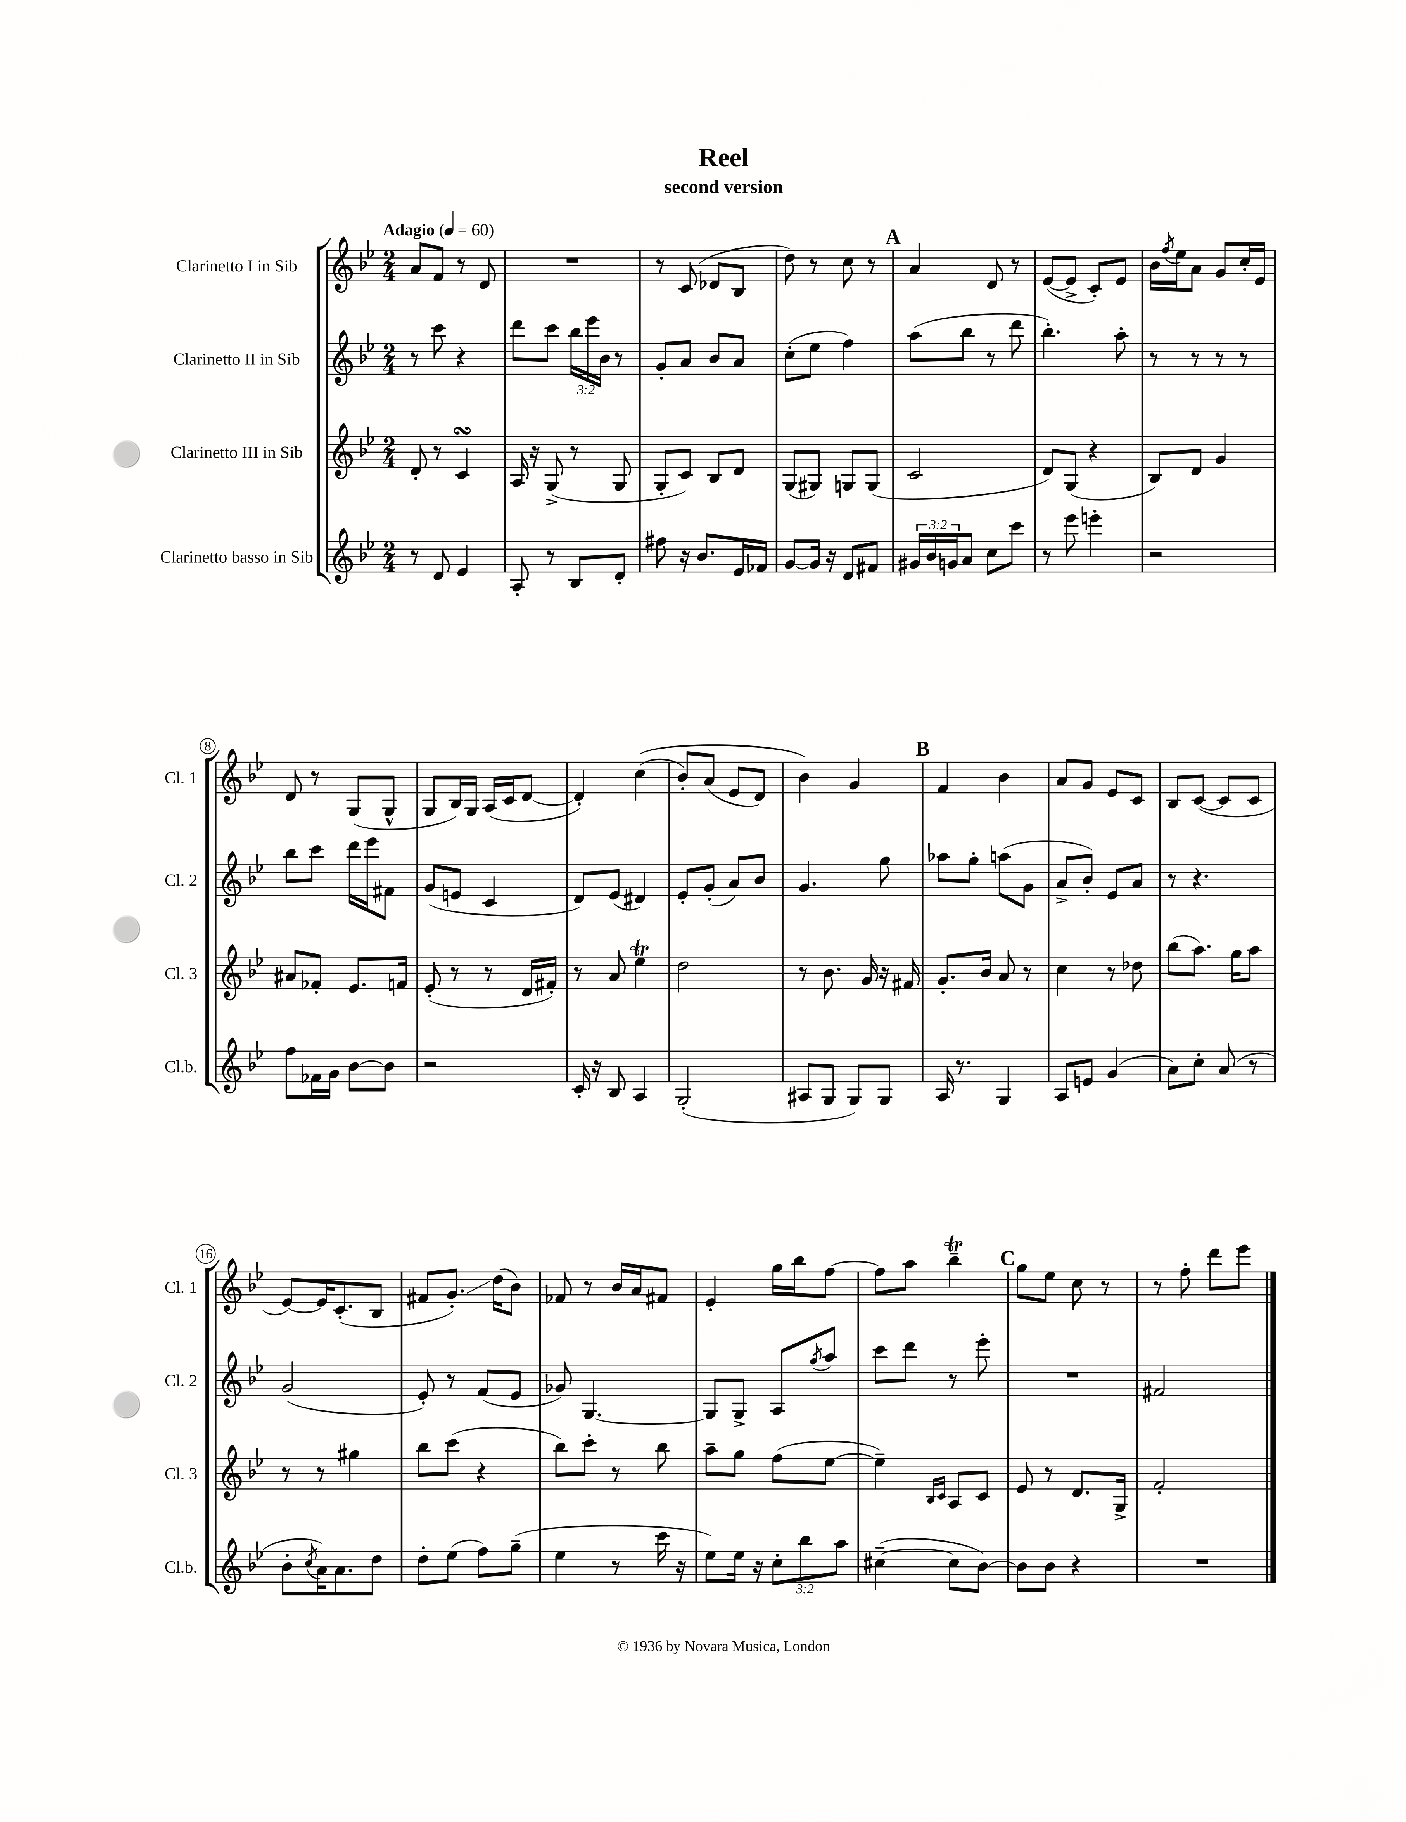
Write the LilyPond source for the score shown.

\header { title = "Reel" subtitle = "second version" }
<<
\new StaffGroup <<
\new Staff = "s0" \with { instrumentName = "Clarinetto I in Sib" shortInstrumentName = "Cl. 1" } {
    \clef treble \key bes \major \numericTimeSignature \time 2/4 \tempo "Adagio" 4 = 60
    a'8 f'8 r8 d'8 |
    R2 |
    r8 c'8( des'8 bes8 |
    d''8) r8 c''8 r8 |
    \mark \markup { \bold "A" } a'4 d'8 r8 |
    ees'8~( ees'8-> c'8-.) ees'8 |
    bes'16 \acciaccatura { f''8 } ees''16 a'8 g'8 c''16-. ees'16 |
    d'8 r8 g8( g8-^ |
    g8 bes16) g16 a16( c'16 d'8~ |
    d'4-.) c''4(\( |
    bes'8-.) a'8( ees'8 d'8) |
    bes'4\) g'4 |
    \mark \markup { \bold "B" } f'4 bes'4 |
    a'8 g'8 ees'8 c'8 |
    bes8 c'8~( c'8 c'8 |
    ees'8~) ees'16 c'8.-.( bes8 |
    fis'8 g'8.-.\glissando) d''16( bes'8) |
    fes'8 r8 bes'16 a'16 fis'8 |
    ees'4-. g''16 bes''16 f''8~ |
    f''8 a''8 bes''4--\trill |
    \mark \markup { \bold "C" } g''8 ees''8 c''8 r8 |
    r8 f''8-. d'''8 ees'''8 \bar "|." |
}
\new Staff = "s1" \with { instrumentName = "Clarinetto II in Sib" shortInstrumentName = "Cl. 2" } {
    \clef treble \key bes \major \numericTimeSignature \time 2/4 \override Staff.TupletNumber.text = #tuplet-number::calc-fraction-text
    r8 c'''8 r4 |
    d'''8 c'''8 \tuplet 3/2 { bes''16 ees'''16 bes'16 } r8 |
    g'8-. a'8 bes'8 a'8 |
    c''8-.( ees''8 f''4) |
    \mark \markup { \bold "A" } a''8( bes''8 r8 d'''8 |
    bes''4.-.) a''8-. |
    r8 r8 r8 r8 |
    bes''8 c'''8 d'''16 ees'''16 fis'8 |
    g'8( e'8 c'4 |
    d'8) ees'8( dis'4) |
    ees'8-. g'8-.( a'8) bes'8 |
    g'4. g''8 |
    \mark \markup { \bold "B" } aes''8 g''8-. a''8( g'8 |
    a'8-> bes'8-.) ees'8 a'8 |
    r8 r4. |
    g'2( |
    ees'8-.) r8 f'8( ees'8 |
    ges'8) g4.~ |
    g8 g8-> a8 \acciaccatura { g''8 } a''8 |
    c'''8 d'''8 r8 ees'''8-. |
    \mark \markup { \bold "C" } R2 |
    fis'2 \bar "|." |
}
\new Staff = "s2" \with { instrumentName = "Clarinetto III in Sib" shortInstrumentName = "Cl. 3" } {
    \clef treble \key bes \major \numericTimeSignature \time 2/4
    d'8-. r8 c'4\turn |
    a16 r16 g8->( r8 g8 |
    g8-. c'8) bes8 d'8 |
    g8( gis8) g8 g8( |
    \mark \markup { \bold "A" } c'2 |
    d'8) g8( r4 |
    bes8) d'8 g'4 |
    ais'8 fes'8-. ees'8. f'16 |
    ees'8-.( r8 r8 d'16 fis'16-.) |
    r8 a'8 ees''4\trill |
    d''2 |
    r8 bes'8. g'16 r16 fis'16 |
    \mark \markup { \bold "B" } g'8.-. bes'16 a'8 r8 |
    c''4 r8 des''8 |
    bes''8( a''8.) g''16 a''8 |
    r8 r8 gis''4 |
    bes''8 c'''8( r4 |
    bes''8) c'''8-. r8 bes''8 |
    a''8-- g''8 f''8( ees''8~ |
    ees''4--) \grace { bes16 c'16 } a8 c'8 |
    \mark \markup { \bold "C" } ees'8 r8 d'8. g16-> |
    f'2-. \bar "|." |
}
\new Staff = "s3" \with { instrumentName = "Clarinetto basso in Sib" shortInstrumentName = "Cl.b." } {
    \clef treble \key bes \major \numericTimeSignature \time 2/4 \override Staff.TupletNumber.text = #tuplet-number::calc-fraction-text
    r8 d'8 ees'4 |
    a8-. r8 bes8 d'8-. |
    fis''8 r16 bes'8. ees'16 fes'16 |
    g'8~ g'16 r16 d'8 fis'8 |
    \mark \markup { \bold "A" } \tuplet 3/2 { gis'16 bes'16 g'16 } a'8 c''8 c'''8 |
    r8 ees'''8 e'''4-. |
    r2 |
    f''8 fes'16 g'16 bes'8~ bes'8 |
    r2 |
    c'16-. r16 bes8 a4 |
    g2-.( |
    ais8 g8 g8) g8 |
    \mark \markup { \bold "B" } a16 r8. g4 |
    a8 e'8 g'4( |
    a'8) c''8-. a'8( r8 |
    bes'8-. \acciaccatura { c''8 } a'16) a'8. d''8 |
    d''8-. ees''8( f''8) g''8--( |
    ees''4 r8 c'''16 r16 |
    ees''8) ees''16 r16 \tuplet 3/2 { c''8-. bes''8 a''8 } |
    cis''4~--( cis''8 bes'8~) |
    \mark \markup { \bold "C" } bes'8 bes'8 r4 |
    R2 \bar "|." |
}
>>
>>
\layout { \context { \Score \override BarNumber.stencil = #(make-stencil-circler 0.1 0.3 ly:text-interface::print) } }
